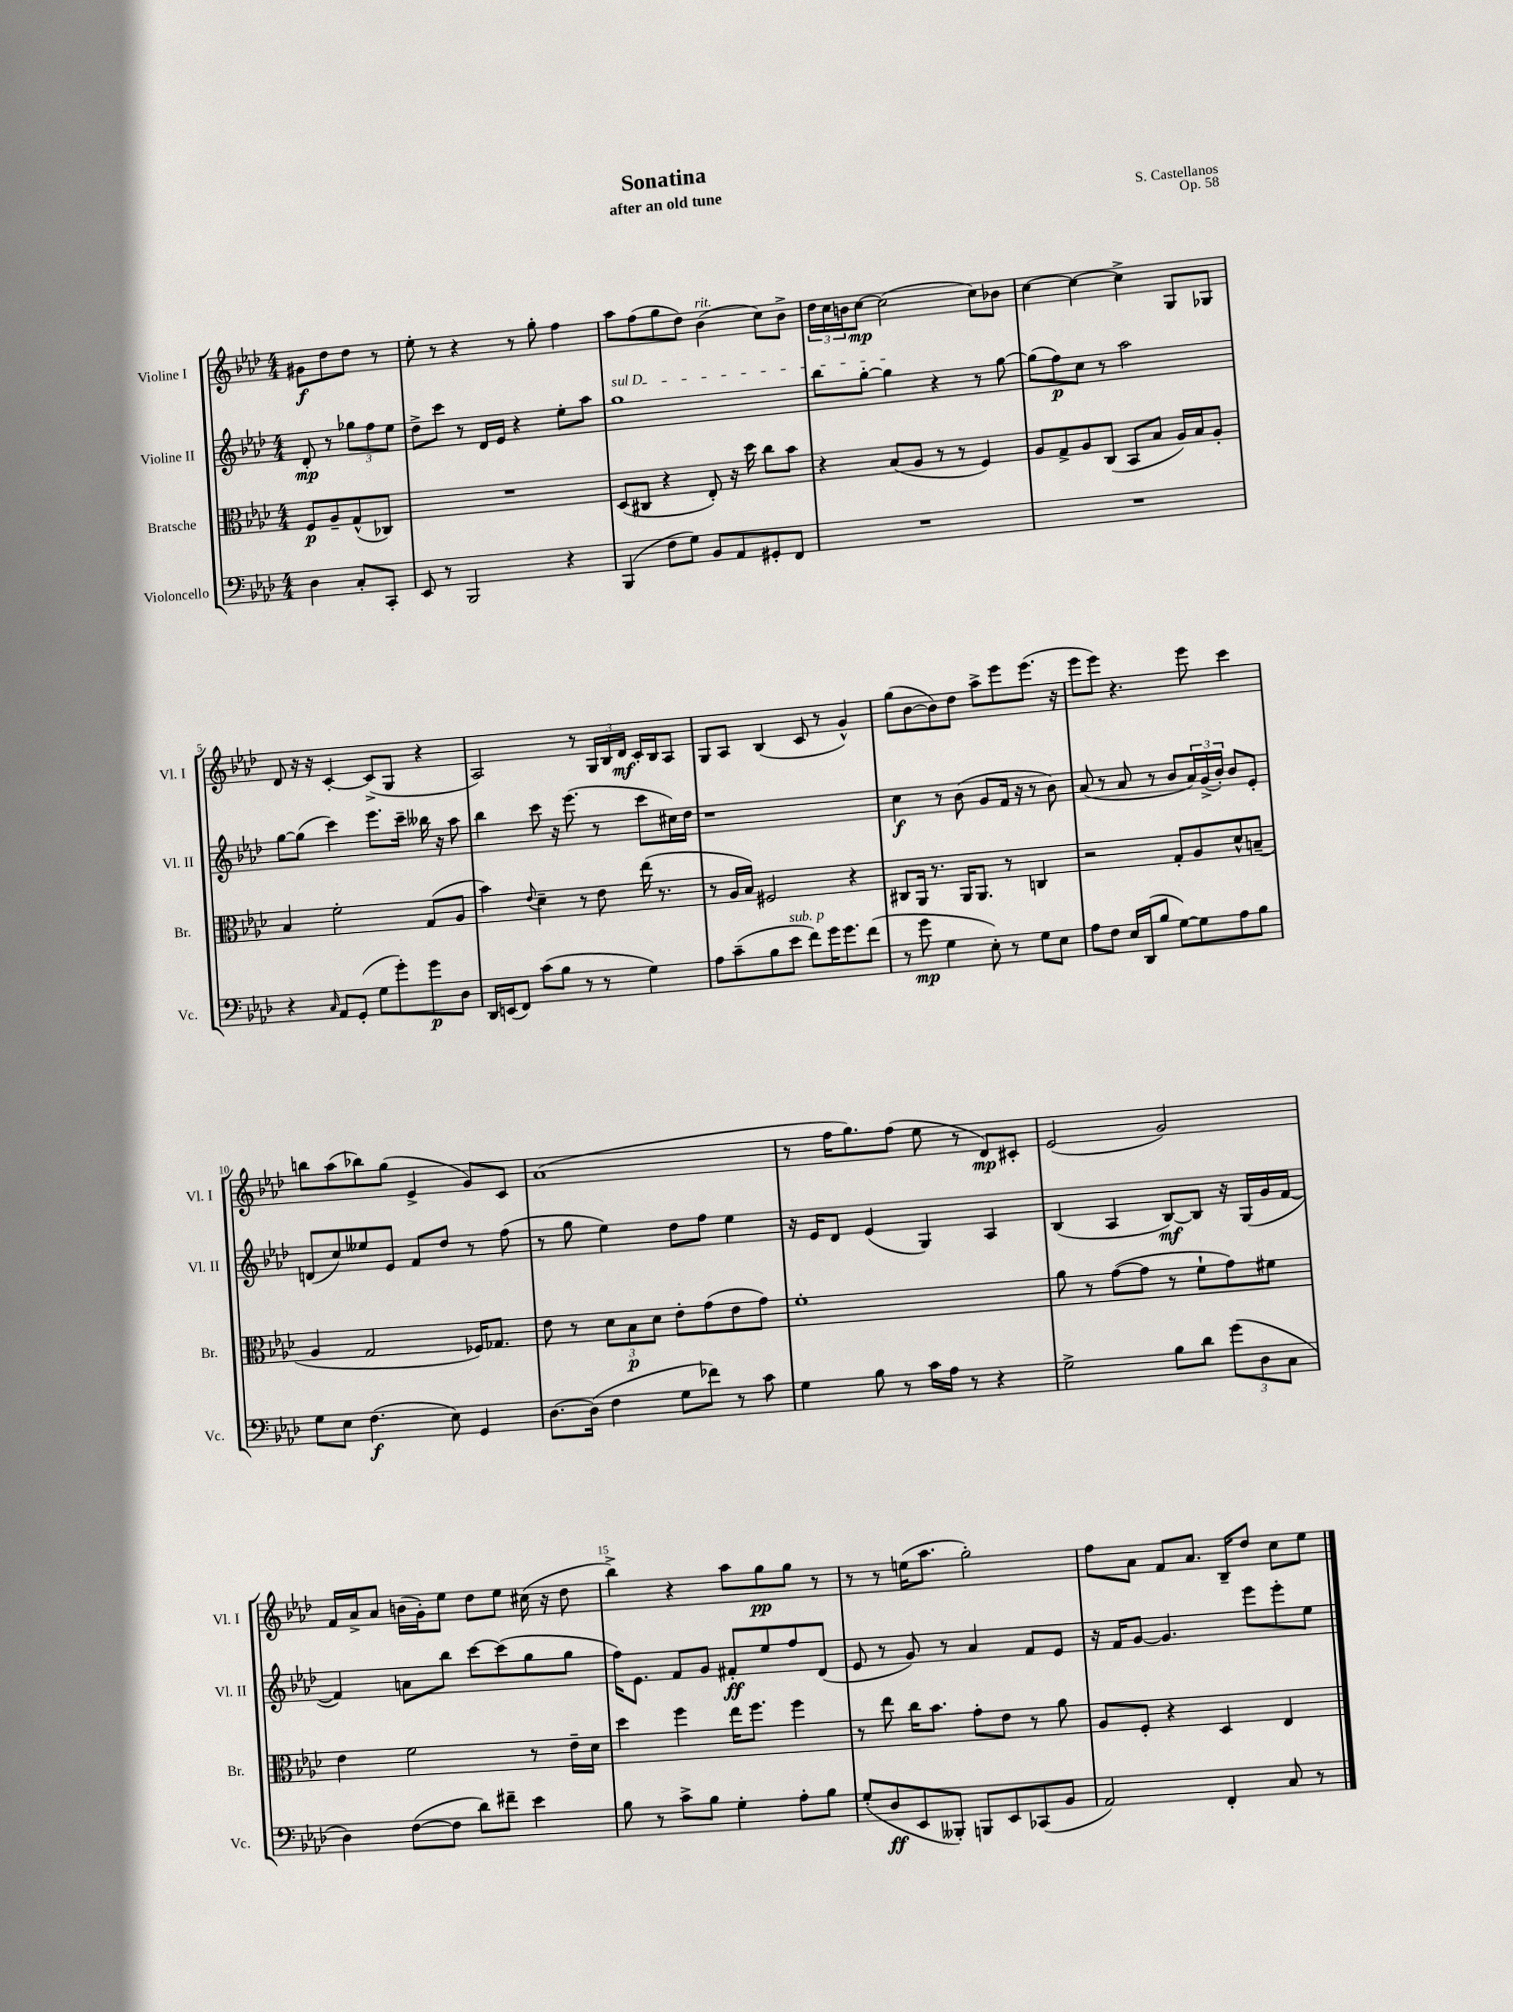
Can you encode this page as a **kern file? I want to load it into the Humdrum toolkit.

**kern	**kern	**kern	**kern
*staff4	*staff3	*staff2	*staff1
*clefF4	*clefC3	*clefG2	*clefG2
*k[b-e-a-d-]	*k[b-e-a-d-]	*k[b-e-a-d-]	*k[b-e-a-d-]
*M4/4	*M4/4	*M4/4	*M4/4
4D-\	8F/L	8d-'/	8g#\L
.	8A-~/	8r	8dd-\
8C'/L	(8G^^/	12gg-\L	8dd-\J
.	.	12ff\	.
8CC'/J	8C-/J)	.	8r
.	.	12ee-\J	.
=	=	=	=
8EE-/	1r	8dd-^\L	8ee-'\
8r	.	8ccc\J	8r
2BBB-/	.	8r	4r
.	.	16d-/LL	.
.	.	16e-/JJ	.
.	.	4r	8r
.	.	.	8gg'\
4r	.	8ee-'\L	4ff\
.	.	8aa-\J	.
=	=	=	=
(4BBB-/	(8D-/L	1gg	8aa-\L
.	8C#/J	.	(8ff\
8F\L	4r	.	8gg\
8G\J)	.	.	8dd-\J)
8BB-/L	8E-'/)	.	(4b-\
8AA-/	16r	.	.
.	16dd-\	.	.
8GG#'/	8cc\L	.	8cc\L)
8FF/J	8b-\J	.	8b-^\J
=	=	=	=
1r	4r	8bb-\L	24dd-\LL
.	.	.	24cc\
.	.	.	24b\J
.	.	[8gg'\J	[8cc\J
.	(8B-/L	4gg\]	(2cc\]
.	8A-/J	.	.
.	8r	4r	.
.	8r	.	.
.	4F/)	8r	8cc\L)
.	.	[8gg\	8b-\J
=	=	=	=
1r	8A-/L	(8gg\]L	[4cc\
.	8G^/	8ff\)	.
.	8A-/	8cc\J	4cc\_
.	(8C/J	8r	.
.	8BB-/L	2aa-\	4cc^\]
.	8B-/J	.	.
.	16A-/LL)	.	8G/L
.	16B-/J	.	.
.	8A-'/J	.	8G-/J
=	=	=	=
4r	4B-/	[8gg\L	8d-/
.	.	(8gg\]J	16r
.	.	.	16r
16qqC/	.	.	.
8AA-/L	2f'\	4ccc\)	[4c'/
(8GG'/J	.	.	.
8G\L	.	8.eee-\L	(8c^/]L
8g'\)	.	.	8G/J
.	.	16ccc~\Jk	.
8g\	(8G/L	16bb--\	4r
.	.	16r	.
8D-\J	8A-/J	8aa-\	.
=	=	=	=
16DD-/LL	4b-\)	4bb-\	2A-/)
(16EE/J	.	.	.
8FF/J)	.	.	.
.	8qqe-/	.	.
(8c\L	4d-~\	8ccc\	.
8B-\J	.	16r	.
.	.	(8.eee-\	.
8r	8r	.	8r
8r	8e-\	8r	24G/LL
.	.	.	24B-/
.	.	.	24d-/JJ
4G\)	(16ee-\	8ccc\L	16c'/LL
.	8.r	.	16B-/J
.	.	16cc#\L)	8A-/J
.	.	16dd-\JJ	.
=	=	=	=
8A-\L	8r	1r	8G/L
(8c~\	16A-/LL	.	8A-/J
.	16B-/JJ)	.	.
8B-\	2F#/	.	(4B-/
8e-\J	.	.	.
8f\L)	.	.	8c/
16g\K	.	.	8r
8.g\	.	.	.
.	4r	.	4g^^/)
(8f\J	.	.	.
=	=	=	=
8r	8C#/L	4cc\	(8gg\L
8g\	16AA-/Jk	.	[8b-\
.	8.r	.	.
4G\	.	8r	8b-\])
.	16AA-/LK	(8b-\	8dd-\J
.	8.AA-/J	.	.
8E-'\)	.	8g/L	8aa-^\L
8r	8r	16f/Jk	8eee-\
.	.	16r	.
8G\L	4C/	8r	(8.eee-\J
8E-\J	.	8b-\)	.
.	.	.	16r
=	=	=	=
8A-\L	2r	(8a-/	8eee-\L
8F\J	.	8r	8eee-\J)
16E-/LL	.	8a-/	4.r
(16DD-/J	.	.	.
8B-/J	.	8r	.
[8G\L)	8G'/L	8b-/L	.
8G\]	8A-/	24a-/L)	8eee-\
.	.	(24g^/	.
.	.	24b-'/JJ)	.
8A-\	8d-^^/	8b-/L	4ccc\
8B-\J	(8B~/J	8e-'/J	.
=	=	=	=
8G\L	4A-/	(8d/L	8bb\L
8E-\J	.	8cc/)	(8aa-\
(4.F\	2G/	8ee--/	8bb-\)
.	.	8e-/J	(8gg\J
.	.	8f/L	4e-^/
8E-\)	.	8dd-/J	.
4GG/	16F-/LK)	8r	8g/L)
.	8.G-/J	.	.
.	.	(8ff\	8c/J
=	=	=	=
[8.D-\L	8e-\	8r	(1a-
.	8r	8gg\	.
(16D-\]Jk	.	.	.
4F\	12d-\L	4ee-\)	.
.	12B-\	.	.
.	12d-\J	.	.
8G\L	8e-'\L	8dd-\L	.
8f-\J)	(8g\	8ff\J	.
8r	8e-\	4ee-\	.
8c\	8g\J)	.	.
=	=	=	=
4G\	1f'	16r	8r
.	.	16e-/LK	.
.	.	8d-/J	16ff\LK
.	.	.	8.gg\)
8B-\	.	(4e-/	.
8r	.	.	(8ff\J
16c\LL	.	4G/)	8ee-\
16A-\JJ	.	.	.
8r	.	.	8r
4r	.	4A-/	8d-/L)
.	.	.	8c#'/J
=	=	=	=
2G^\	8a-\	(4B-/	(2e-/
.	8r	.	.
.	([8g\L	4A-/	.
.	8g\]J	.	.
8B-\L	8r	[8B-/L)	2g/)
8d-\J	8f`\L	8B-/]J	.
(12g\L	8g\)	16r	.
.	.	(16G/LL	.
12D-\	.	.	.
.	8f#\J	16g/	.
12C\J	.	.	.
.	.	[16f/JJ	.
=	=	=	=
4D-\)	4e-\	4f/])	16f/LL
.	.	.	16a-^/J
.	.	.	8a-/J
([8F\L	2f\	8a\L	(16b\LL
.	.	.	16g'\J)
8F\]J	.	8bb-\J	8ee-\J
8d-\L)	.	[8ccc\L	8dd-\L
8f#~\J	.	(8ccc\]	8ee-\J
4e-\	8r	8gg\	(16cc#\
.	.	.	16r
.	16e-~\LL	8gg\J	8dd-\
.	16d-\JJ	.	.
=	=	=	=
8B-\	4dd-\	16ff\LK)	4bb-^\)
.	.	8.e-\J	.
8r	.	.	.
8c^\L	4ff\	8f/L	4r
8B-\J	.	8g/J	.
4G'\	16ee-\LK	8f#'/L	8aa-\L
.	8.ff\J	.	.
.	.	8ee-/	8gg\
8A-'\L	4ff\	8ff/	8gg\J
8B-\J	.	(8d-/J	8r
=	=	=	=
(8G'/L	8r	8e-/	8r
8D-/	8ee-\	8r	8r
8EE-/	16cc\LK	8g/)	(16ee\LK
.	8.b-\J	.	8.aa-\J
8BBB--'/J)	.	8r	.
8BBB/L	8g'\L	4a-/	2gg'\)
8EE-/	8e-\J	.	.
(8CC-/	8r	8f/L	.
8BB-/J	8a-\	8e-/J	.
=	=	=	=
2AA-/)	8A-/L	16r	8ff\L
.	.	16f/LK	.
.	8F'/J	[8g/J	8a-\J
.	4r	4.g/]	8f/L
.	.	.	8.a-/J
4FF'/	4D-/	.	.
.	.	.	16B-~/LK
.	.	8eee-\L	8dd-/J
8C/	4E-/	8eee-'\	8cc\L
8r	.	8ee-\J	8ee-\J
==	==	==	==
*-	*-	*-	*-
